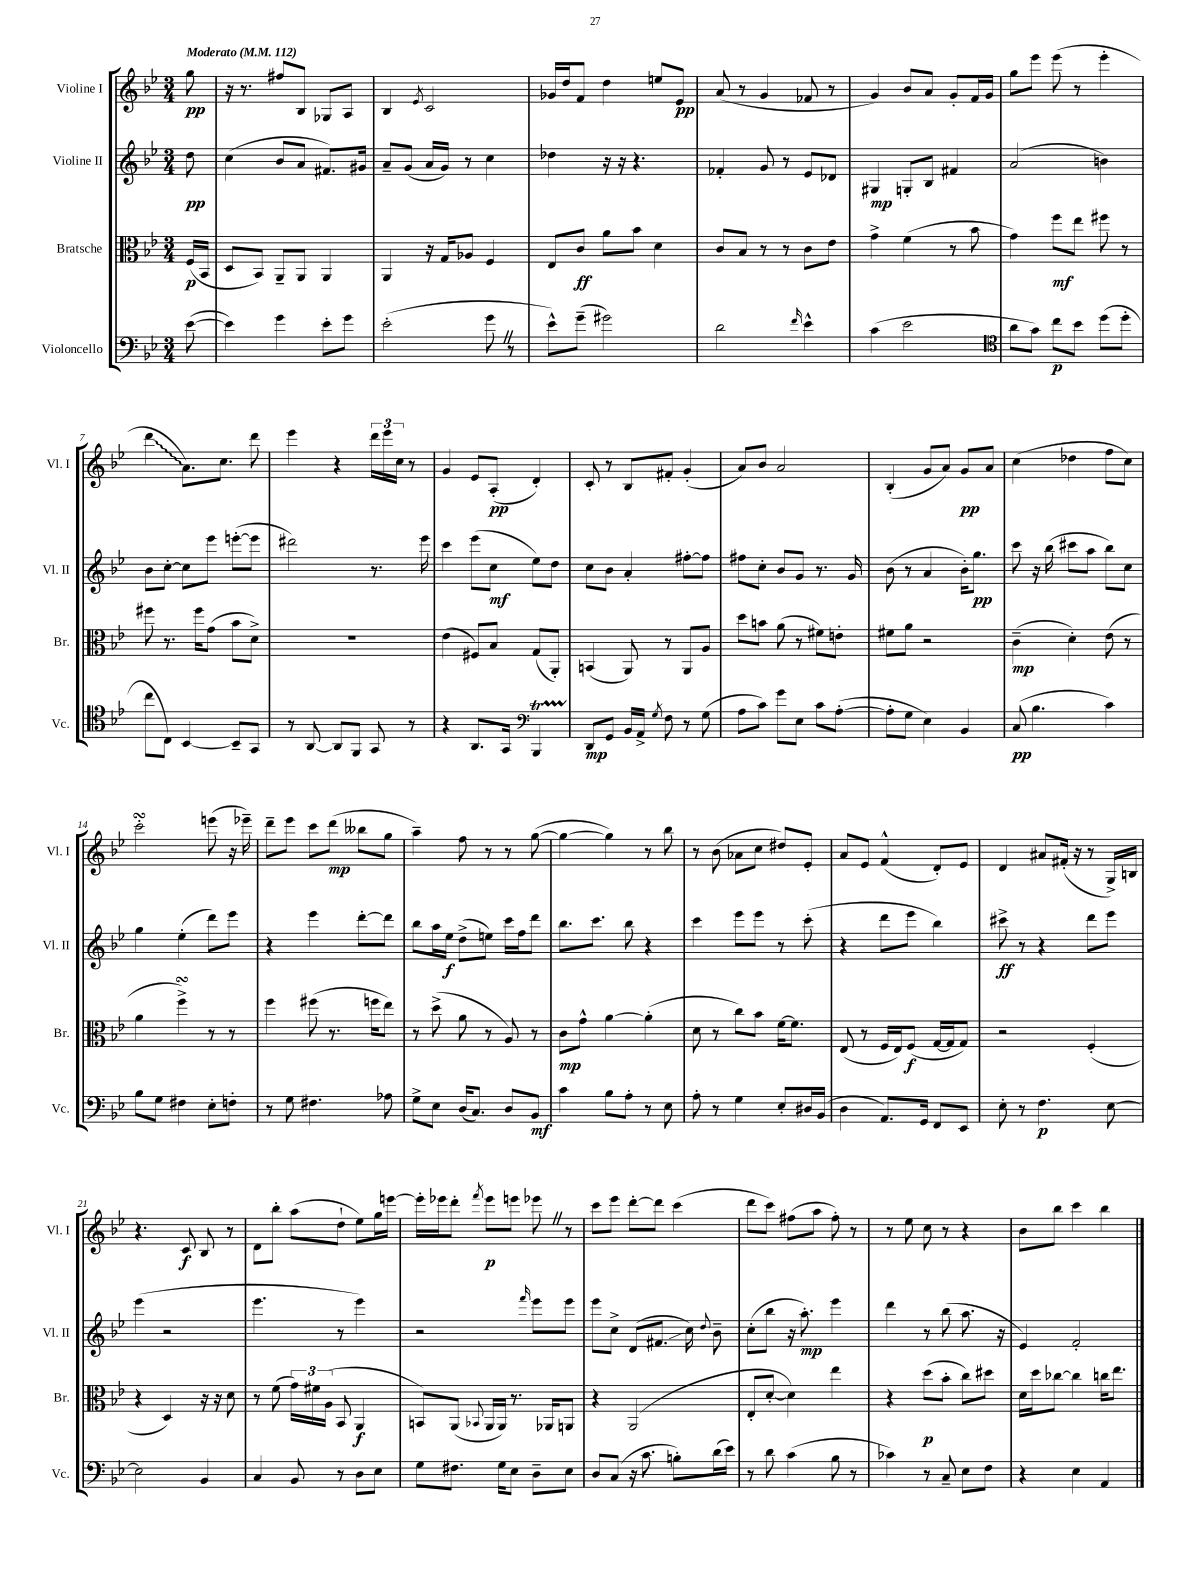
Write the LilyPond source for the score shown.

<<
\new StaffGroup <<
\new Staff = "s0" \with { instrumentName = "Violine I" shortInstrumentName = "Vl. I" } {
    \clef treble \key bes \major \numericTimeSignature \time 3/4 \partial 8 \tempo "Moderato" 4 = 112
    \autoBeamOff g''8\pp |
    r16 r8. fis''8[ bes8] ges8[ a8] |
    bes4 \acciaccatura { ees'8 } c'2 |
    ges'16[ d''16 f'8] d''4 e''8[ ees'8]\pp |
    a'8( r8 g'4 fes'8 r8 |
    g'4) bes'8[ a'8] g'8[-. f'16 g'16] |
    g''8[ ees'''8] ees'''8( r8 ees'''4-. |
    \once \override Glissando.style = #'zigzag d'''4\glissando a'8.[) c''8.] d'''8 |
    ees'''4 r4 \tuplet 3/2 { d'''16[ ees'''16 c''16] } r8 |
    g'4 ees'8[ a8]-.\pp( d'4-.) |
    c'8-. r8 bes8[ fis'8]-. g'4-.( |
    a'8[) bes'8] a'2 |
    bes4-.( g'8[ a'8]) g'8[\pp a'8] |
    c''4( des''4 f''8[ c''8]) |
    c'''2-.\turn e'''8( r16 ees'''16--) |
    d'''8[-- ees'''8] c'''8[ d'''8]\mp( beses''8[ g''8] |
    a''4--) f''8 r8 r8 g''8~( |
    g''4~ g''4) r8 bes''8 |
    r8 bes'8( aes'8[ c''8] dis''8[) ees'8]-. |
    a'8[ ees'8] f'4-^( d'8[-.) ees'8] |
    d'4 ais'8[ fis'16]-.( r16 r8 g16[->) b16] |
    r4. c'8\f bes8 r8 |
    d'8[ bes''8]-. a''8[( d''8]-! ees''8[) g''16 e'''16]~ |
    e'''16[-. ees'''16 d'''8]-. \acciaccatura { f'''8 } ees'''8[\p e'''8] ees'''8 \once \override BreathingSign.text = \markup { \musicglyph "scripts.caesura.straight" } \breathe r8 |
    c'''8[ ees'''8] d'''8[~-. d'''8] c'''4( |
    d'''8[ c'''8]) fis''8[( a''8] fis''8-.) r8 |
    r8 ees''8 c''8 r8 r4 |
    bes'8[ bes''8] c'''4 bes''4 \bar "|." |
}
\new Staff = "s1" \with { instrumentName = "Violine II" shortInstrumentName = "Vl. II" } {
    \clef treble \key bes \major \numericTimeSignature \time 3/4 \partial 8
    \autoBeamOff d''8\pp |
    c''4( bes'8[ a'8] fis'8.[) gis'16] |
    a'8[-- g'8]( a'16[ g'16]) r8 c''4 |
    des''4 r16 r16 r4. |
    fes'4-. g'8 r8 ees'8[ des'8] |
    gis4\mp g8[-. bes8] fis'4 |
    a'2( b'4) |
    bes'8[ c''8]~-. c''8[ ees'''8] e'''8[~-.( e'''8] |
    dis'''2) r8. ees'''16 |
    c'''4 ees'''8[( c''8]\mf ees''8[) d''8] |
    c''8[ bes'8] a'4-. fis''8[~-. fis''8] |
    fis''8[ c''8]-. bes'8[ g'8] r8. g'16 |
    bes'8( r8 a'4 bes'16[-.) g''8.]\pp |
    c'''8 r16 bes''16( cis'''8[ a''8] bes''8[) c''8] |
    g''4 ees''4-.( d'''8[) ees'''8] |
    r4 ees'''4 d'''8[~-. d'''8] |
    bes''8[ a''16 ees''16]\f d''8[->( e''8]) c'''16[ f''16 d'''8] |
    bes''8.[ c'''8.] bes''8 r4 |
    c'''4 ees'''8[ ees'''8] r8 c'''8-.( |
    r4 d'''8[ ees'''8] bes''4) |
    cis'''8->\ff r8 r4 d'''8[ ees'''8] |
    ees'''4( r2 |
    ees'''4. r8 ees'''4) |
    r2 \grace { f'''16 } ees'''8[ ees'''8] |
    ees'''8[ c''8]-> d'8[( fis'8.]\glissando c''16) \appoggiatura { d''8 } bes'8-- |
    c''8[-.( bes''8] r16 a''8.-.\mp) ees'''4 |
    d'''4 r8 bes''8( a''8. r16 |
    ees'4) f'2-. \bar "|." |
}
\new Staff = "s2" \with { instrumentName = "Bratsche" shortInstrumentName = "Br." } {
    \clef alto \key bes \major \numericTimeSignature \time 3/4 \partial 8
    \autoBeamOff f16[\p( bes,16] |
    d8[ bes,8]) a,8[-- a,8] a,4 |
    a,4 r16 g16[ aes8] f4 |
    ees8[ c'8]\ff a'8[ bes'8] d'4 |
    c'8[ bes8] r8 r8 c'8[ ees'8] |
    g'4-> f'4( r8 bes'8 |
    g'4) f''8[\mf ees''8] fis''8 r8 |
    fis''8 r8. fis''16[ g'8]( bes'8[ d'8]->) |
    R2. |
    ees'4( fis8[) bes8] g8[( a,8]-.) |
    b,4( a,8) r8 a,8[ a8] |
    d''8[ b'8] a'8( r8 fis'8[) e'8]-. |
    fis'8[ a'8] r2 |
    c'4--\mp( d'4-.) ees'8( r8 |
    a'4 f''4->\turn) r8 r8 |
    f''4 fis''8( r8. f''16[ ees''8]) |
    r8 d''8->( a'8 r8 a8) r8 |
    c'8[\mp g'8]-^ a'4~ a'4-.( |
    d'8 r8 c''8[) bes'8] f'16[~ f'8.] |
    ees8( r8 f16[ ees16) f8]\f( g16[~ g16 g8]) |
    r2 f4-.( |
    r4 d4) r16 r16 d'8 |
    r8 f'8( \tuplet 3/2 { g'16[) fis'16 a16]( } bes,8 a,4\f |
    b,8[) a,8]( \appoggiatura { bes,8 } a,16[ a,16]) r8. aes,16[ a,8] |
    r4 a,2( |
    ees8[-. d'8]~-. d'4) ees''4 |
    r4 d''8[\p( bes'8]-. c''8[) dis''8] |
    d'16[ d''16 ces''8]~ ces''4 c''16[ ees''8.] \bar "|." |
}
\new Staff = "s3" \with { instrumentName = "Violoncello" shortInstrumentName = "Vc." } {
    \clef bass \key bes \major \numericTimeSignature \time 3/4 \partial 8
    \autoBeamOff ees'8~( |
    ees'4) g'4 ees'8[-. g'8] |
    ees'2-.( g'8 \once \override BreathingSign.text = \markup { \musicglyph "scripts.caesura.straight" } \breathe r8 |
    ees'8[-^) g'8]--( gis'2) |
    d'2 \grace { f'16 } ees'4-^ |
    c'4( ees'2 |
    \clef tenor a'8[ g'8]) c''8[\p bes'8] d''8[( d''8]-. |
    c''8[ c8]) bes,4~ bes,8[-- g,8] |
    r8 a,8~ a,8[ f,8] g,8 r8 |
    r4 a,8.[ g,16] \clef bass bes,,4\startTrillSpan |
    d,8[\stopTrillSpan\mp g,8] bes,16[ a,16]-> \acciaccatura { g8 } f8 r8 g8( |
    a8[ c'8]) g'8[ ees8] c'8[ a8]~-.( |
    a8[-. g8] ees4) bes,4 |
    c8\pp( bes4. c'4) |
    bes8[ g8] fis4 ees8[-. f8]-. |
    r8 g8 fis4. aes8 |
    g8[-> ees8] d16[( c8.]) d8[ bes,8]\mf |
    c'4 bes8[ a8]-. r8 ees8 |
    a8-. r8 g4 ees8[-. dis16 bes,16]( |
    d4 a,8.[) g,16] f,8[ ees,8] |
    ees8-. r8 f4.\p ees8~ |
    ees2 bes,4 |
    c4 bes,8 r8 d8[ ees8] |
    g8[ fis8.] g16[ ees8] d8[-- ees8] |
    d8[ c8]( r16 c'8. b8[-.) d'16( ees'16]) |
    r8 d'8 c'4( bes8 r8 |
    ces'4) r8 c8-- ees8[ f8] |
    r4 ees4 a,4 \bar "|." |
}
>>
>>
